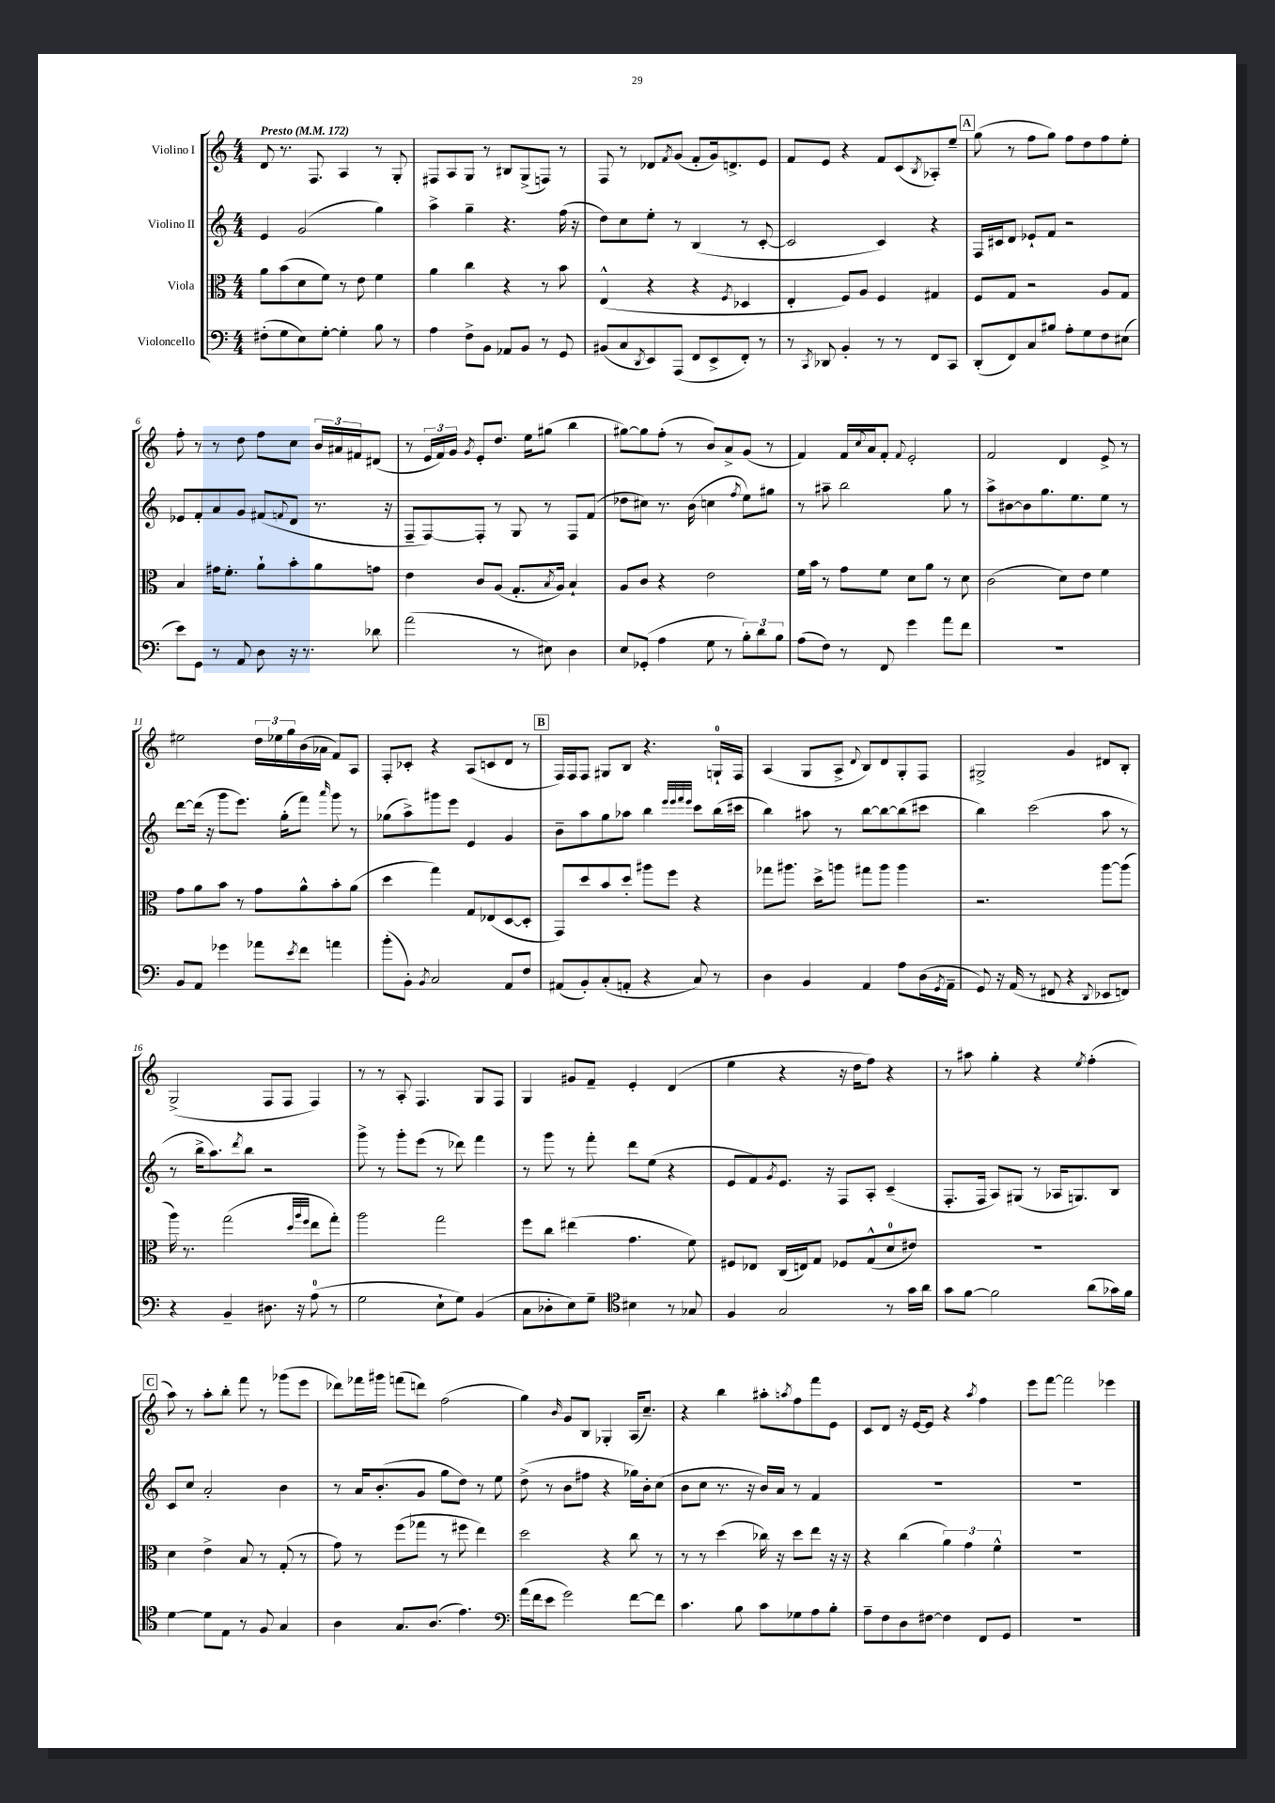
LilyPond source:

<<
\new StaffGroup <<
\new Staff = "s0" \with { instrumentName = "Violino I" } {
    \clef treble \key c \major \numericTimeSignature \time 4/4 \tempo "Presto" 4 = 172
    d'8 r8. f8. a4 r8 g8-. |
    fis8 a8 g8 r8 bis8 g8->( f8) r8 |
    f8 r8 des'8 \acciaccatura { f'8 } g'8( f'8-. g'16) d'8.-> e'8 |
    f'8 e'8 r4 f'8 c'8( \acciaccatura { b8 } aes8-.) e''8-- |
    \mark \markup { \box "A" } g''8( r8 f''8 g''8) f''8 d''8 f''8 e''8-. |
    f''8-. r8 r8 d''8 f''8 c''8 \tuplet 3/2 { b'16 ais'16 fis'16 } dis'8( |
    r8 \tuplet 3/2 { e'16 f'16) g'16 } \acciaccatura { g'8 } e'8-. d''8. e''16 gis''8( b''4 |
    gis''8~) gis''8 f''8-.( r8 b'8) a'8-> g'8( r8 |
    f'4) f'16 \appoggiatura { c''8 } a'16 f'8-. \appoggiatura { f'8 } e'2-. |
    f'2 d'4 e'8-> r8 |
    eis''2 \tuplet 3/2 { d''16 ees''16 g''16 } b'16( aes'16 f'8) a8 |
    f8-. ces'8-. r4 a8( c'8 d'8 r8 |
    \mark \markup { \box "B" } f16) f16 f8 gis8 b8 r4. g16-0-! f16 |
    a4( g8 a8-> \appoggiatura { d'8 } b8) d'8 g8-. f8 |
    gis2-> g'4 dis'8 b8-. |
    g2->( f8 f8 f4) |
    r8 r8 a8-. f4. g8 f8 |
    g4 gis'8 f'8-- e'4-. d'4( |
    e''4 r4 r16 d''16 f''8) r4 |
    r8 ais''8 g''4-. r4 \acciaccatura { e''8 } f''4-.( |
    \mark \markup { \box "C" } a''8) r8 a''8-. b''8-. f'''8 r8 ges'''8( e'''8 |
    des'''8) fes'''16 gis'''16 f'''8( d'''8) f''2( |
    g''4) \grace { b'16 } g'8 b8 ges4-. a16( c''8.--) |
    r4 b''4 ais''8-. \acciaccatura { a''8 } f''8 f'''8 e'8 |
    c'8 d'8 r16 e'16~ e'8 r4 \acciaccatura { a''8 } f''4 |
    e'''8 f'''8~ f'''2 ees'''4 \bar "|." |
}
\new Staff = "s1" \with { instrumentName = "Violino II" } {
    \clef treble \key c \major \numericTimeSignature \time 4/4
    e'4 g'2( g''4) |
    a''4-> g''4-- r4. f''16( r16 |
    d''8) c''8 e''8-. r8 b4( r8 c'8~-. |
    c'2 c'4) r4 |
    \mark \markup { \box "A" } f16 cis'16 d'8 ees'8-! f'8 r2 |
    ees'8 f'8-. a'8 g'8 fis'8( \appoggiatura { f'8 } d'8 r8. r16 |
    f8-- f8~) f8-. r8 g8 r8 f8 f'8( |
    des''8 cis''8) r8. b'16( c''4 \acciaccatura { f''8 } e''8) gis''8 |
    r8 ais''8-- b''2 g''8 r8 |
    a''8-> bis'8~ bis'8 g''8. e''8. e''8 r8 |
    d'''8~ d'''16( r16 g'''8 e'''8.) g''16-.( f'''8) \grace { a'''16 } g'''8 r8 |
    ges''8( a''8->) gis'''8 e'''8 e'4 g'4 |
    \mark \markup { \box "B" } b'8-- a''8 g''8 aes''8 b''4 \grace { e'''32 e'''32 f'''32 e'''32 } c'''8 b''16( cis'''16 |
    b''4) ais''8 r8 b''8~ b''8~ b''8( cis'''8 |
    b''4) c'''2( a''8 r8 |
    r8 b''16-> a''8.) \acciaccatura { d'''8 } b''8 r2 |
    g'''8-> r8 g'''8-. e'''8( r8 des'''8) f'''4 |
    r8 g'''8 r8 f'''8-. d'''8 e''8( r4 |
    e'8 f'8) \acciaccatura { g'8 } e'8. r16 f8 a8-. c'4--( |
    f8.-. f16 a8) gis8( r8 aes16 g8.) b8 |
    \mark \markup { \box "C" } c'8 c''8 a'2-. b'4 |
    r8 a'16 b'8.-.( g'8 g''8 d''8) r8 e''8 |
    d''8->( r8 b'8 fis''8 r4 ges''16) b'16-. c''8( |
    b'8 c''8 r8. r16 b'16) a'16 r8 f'4 |
    R1 |
    R1 \bar "|." |
}
\new Staff = "s2" \with { instrumentName = "Viola" } {
    \clef alto \key c \major \numericTimeSignature \time 4/4
    a'8 b'8( d'8 f'8) r8 e'8 f'4 |
    a'4 c''4 r4 r8 b'8 |
    e4-^( r4 r4 \acciaccatura { f8 } des4 |
    e4-. f8) a8 f4 gis4 |
    \mark \markup { \box "A" } f8 g8 r2 a8 g8 |
    b4 gis'16 f'8.-. a'8-! b'8-. a'8 g'8 |
    e'4 c'8 a8( g8.-. \acciaccatura { b8 } a16) b4-! |
    a8 c'8 r4 e'2 |
    f'16 b'16 r8 g'8 f'8 d'8 a'8 r8 d'8 |
    c'2( d'8) e'8 f'4 |
    g'8 a'8 b'8 r8 g'8 a'8-^ b'8-. a'8( |
    d''4 g''4) g8 ees8( d8~ d8-. |
    \mark \markup { \box "B" } g,8) d''8 b'8 d''8-. ais''8 f''8 r4 |
    ges''8 ais''8. d''16-> a''8 gis''8 a''8 a''4 |
    r2. a''8~ a''8( |
    a''16) r8. g''2( \grace { d''32 a''32 f''32 } e''8 g''8-.) |
    a''2 g''2 |
    f''8 c''8 eis''4( g'4. f'8) |
    fis8 ees8 c16( e16) g8 fes8 g8-^( d'8-0 eis'8) |
    R1 |
    \mark \markup { \box "C" } d'4 e'4-> b8 r8 g8-.( r8 |
    g'8) r8 f''8( ges''8 r8 fis''8 e''4) |
    d''2 r4 c''8 r8 |
    r8 r8 d''4( ces''16) r16 d''8 e''8 r16 r16 |
    r4 c''4( \tuplet 3/2 { a'4) g'4 f'4-^ } |
    R1 \bar "|." |
}
\new Staff = "s3" \with { instrumentName = "Violoncello" } {
    \clef bass \key c \major \numericTimeSignature \time 4/4
    fis8-.( g8 e8) g8~-. g4-. b8 r8 |
    a4 f8-> b,8 aes,8 b,8 r8 g,8 |
    bis,8( c8 \acciaccatura { d,8 } e,8) a,,8( f,8 e,8-> f,8-.) r8 |
    r8 \acciaccatura { c,8 } des,8 b,4-. r8 r8 f,8 c,8 |
    \mark \markup { \box "A" } d,8-.( f,8) c8 bis8 a8-. g8 f8 eis8( |
    e'8) g,8 r8 a,8 d8 r16 r8. des'8 |
    a'2( r8 eis8) d4 |
    e8 ges,8-.( a4 g8 r8 \tuplet 3/2 { b8-.) d'8 b8 } |
    a8( f8) r8 f,8 g'4 a'8 f'8 |
    R1 |
    b,8 a,8 ges'4 aes'8 \acciaccatura { e'8 } f'8 a'4 |
    b'8-.( b,8-.) \acciaccatura { b,8 } c2 a,8 f8 |
    \mark \markup { \box "B" } ais,8( b,8-.) c8-.( a,8-. r4 c8) r8 |
    d4 b,4 a,4 a8 d16( \acciaccatura { g,8 } a,16-- |
    g,8) r16 a,16( r8 fis,8 r4 \appoggiatura { d,8 } ees,8 f,8) |
    r4 b,4-- dis8. r16 a8-0( r8 |
    g2 e8-! g8) b,4( |
    c8 des8-. e8) g8-- \clef tenor bis4 r8 ges8 |
    f4 g2 r8 g'16 a'16 |
    g'8 f'8~ f'2 a'8( ges'16) f'16 |
    \mark \markup { \box "C" } d'4~ d'8 e8 r8 f8 g4 |
    a4 g8. a8.( e'4.) |
    \clef bass a'16( f'16 e'8 g'2) f'8~ f'8 |
    c'4. b8 c'8 ges8 a8 b8-. |
    a8-- f8 d8 fis8~ fis4 f,8 g,8 |
    R1 \bar "|." |
}
>>
>>
